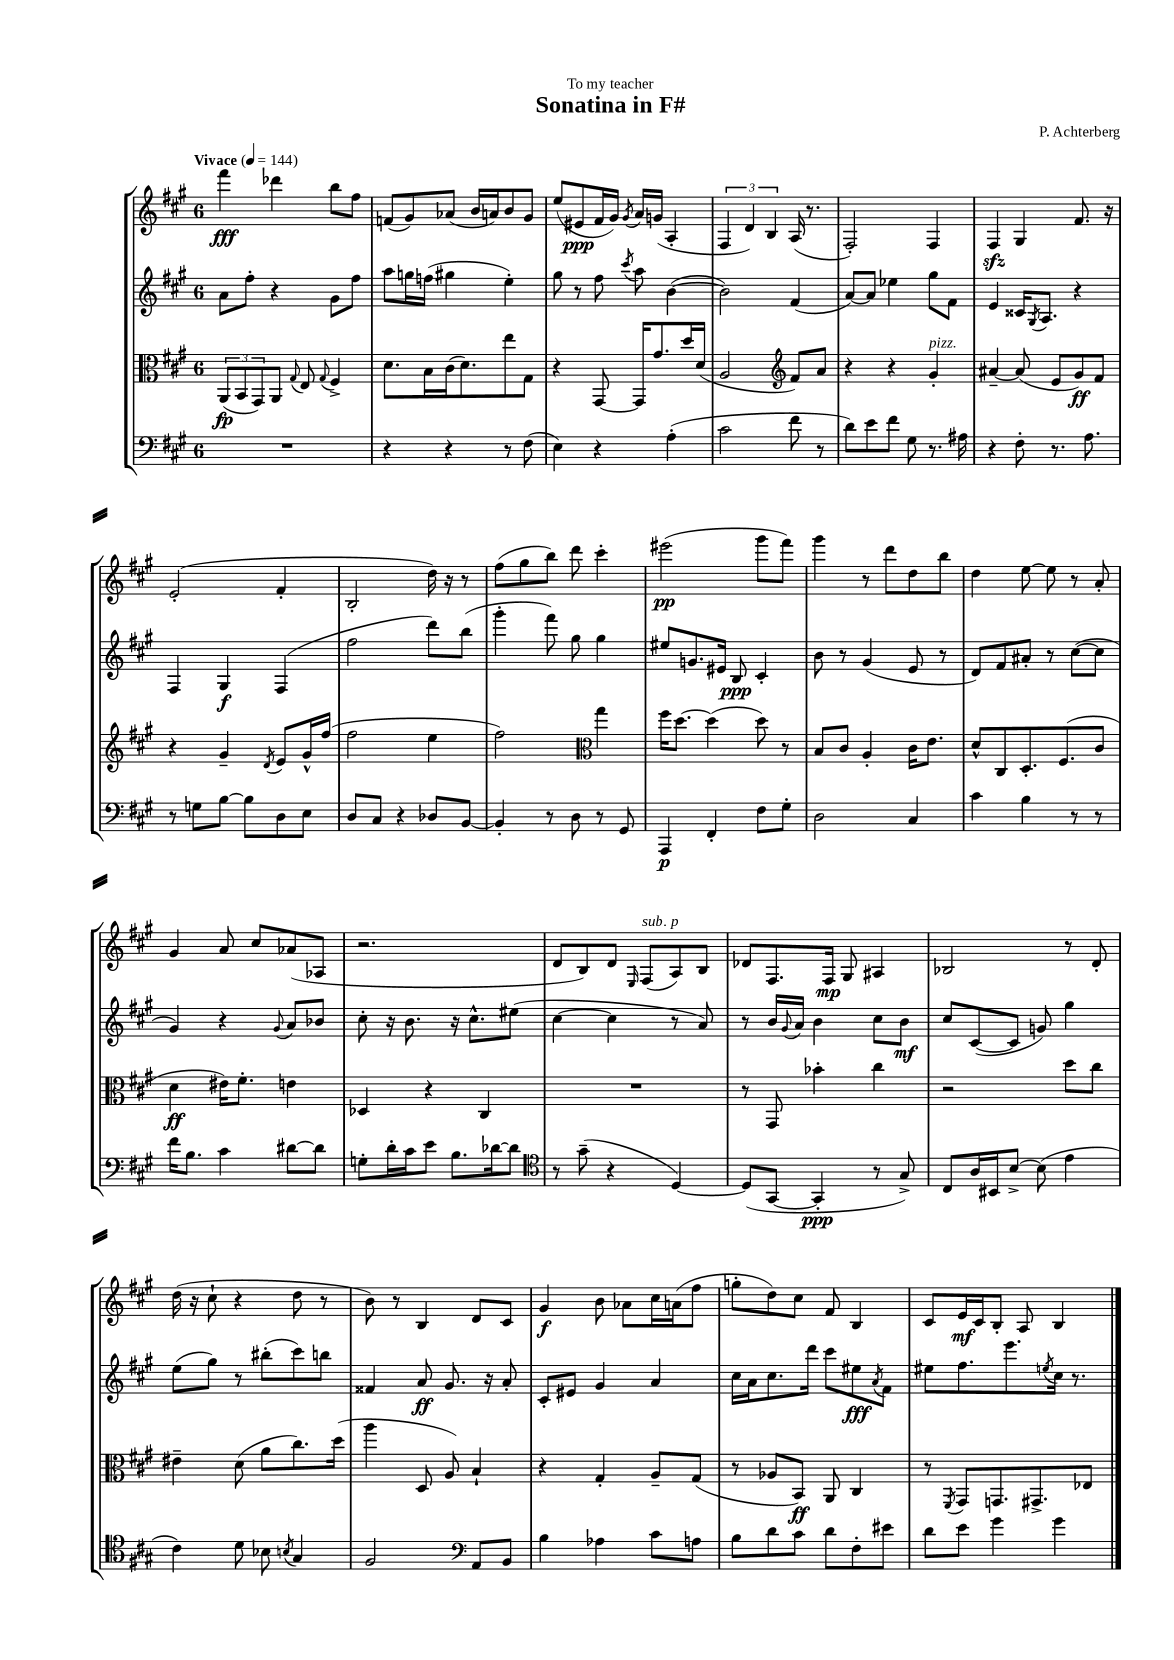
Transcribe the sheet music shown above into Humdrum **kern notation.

**kern	**kern	**kern	**kern
*staff4	*staff3	*staff2	*staff1
*clefF4	*clefC3	*clefG2	*clefG2
*k[f#c#g#]	*k[f#c#g#]	*k[f#c#g#]	*k[f#c#g#]
*M6/8	*M6/8	*M6/8	*M6/8
*MM144	*MM144	*MM144	*MM144
2.r	(12AA/L	8a\L	4fff#\
.	12BB/	.	.
.	.	8ff#'\J	.
.	12GG#/)	.	.
.	8AA/J	4r	4ddd-\
.	8qqG#/	.	.
.	8E/	.	.
.	8qqG#/	.	.
.	4F#^/	8g#\L	8bb\L
.	.	8ff#\J	8ff#\J
=	=	=	=
4r	8.d\L	8aa\L	(8f/L
.	.	16gg\L	8g#/)
.	16B\L	(16ff\JJ	.
4r	(16c#\J	4gg#\	(8a-/J
.	8.d\)	.	.
.	.	.	16b/LL
.	.	.	16a/J)
8r	8ee\	4ee'\)	8b/
(8F#\	8G#\J	.	8g#/J
=	=	=	=
4E\)	4r	8gg#\	(8ee/L
.	.	8r	8e#/
4r	[8GG#/	8ff#\	16f#/L
.	.	.	16g#/JJ)
.	.	8qccc#/	8qg#/
.	16GG#/]LK	8aa\	16a/LL
.	8.g#/	.	(16g/JJ
(4A'\	.	([4b\	4A'/
.	16dd/L	.	.
.	(16d/JJ	.	.
=	=	=	=
2c#\	2A/	2b\])	6F#/
.	.	.	6d/)
.	.	.	6B/
*	*clefG2	*	*
8f#\	8f#/L)	(4f#/	(16A/
.	.	.	8.r
8r	8a/J	.	.
=	=	=	=
8d\L)	4r	[8a/L)	2F#'/)
8e\	.	8a/]J	.
8f#\J	4r	4ee-\	.
8G#\	.	.	.
8.r	4g#'/	8gg#\L	4F#/
.	.	8f#\J	.
16A#\	.	.	.
=	=	=	=
4r	[4a#~/	4e/	4F#/
8F#'\	(8a#/]	16c##/LK	4G#/
.	.	8qG#/	.
.	.	8.A/J	.
8.r	8e/L	.	.
.	8g#/)	4r	8.f#/
8.A\	.	.	.
.	8f#/J	.	.
.	.	.	16r
=	=	=	=
8r	4r	4F#/	(2e'/
8G\L	.	.	.
[8B\J	4g#~/	4G#/	.
8B\]L	.	.	.
.	8qd/	.	.
8D\	8e/L	(4F#/	4f#'/
8E\J	16g#^^/L	.	.
.	(16ff#/JJ	.	.
=	=	=	=
8D/L	2ff#\	2ff#\	2B'/
8C#/J	.	.	.
4r	.	.	.
8D-/L	4ee\	8ddd\L)	16dd\)
.	.	.	16r
[8BB/J	.	(8bb\J	8r
=	=	=	=
4BB'/]	2ff#\)	4ggg#'\	(8ff#\L
.	.	.	8gg#\
8r	.	8fff#\)	8bb\J)
8D\	.	8gg#\	8ddd\
*	*clefC3	*	*
8r	4gg#\	4gg#\	4ccc#'\
8GG#/	.	.	.
=	=	=	=
4AAA/	16ff#\LK	8ee#/L	(2eee#\
.	[8.dd\J	.	.
.	.	8.g/	.
4FF#'/	(4dd\]	.	.
.	.	16e#/Jk	.
.	.	8B/	.
8F#\L	8dd\)	4c#'/	8ggg#\L
8G#'\J	8r	.	8fff#\J)
=	=	=	=
2D\	8B/L	8b\	4ggg#\
.	8c#/J	8r	.
.	4A'/	(4g#/	8r
.	.	.	8ddd\L
4C#/	16c#\LK	8e/	8dd\
.	8.e\J	.	.
.	.	8r	8bb\J
=	=	=	=
4c#\	8d^^/L	8d/L)	4dd\
.	8C#/	8f#/	.
4B\	8.D'/	8a#'/J	[8ee\
.	.	8r	8ee\]
.	(8.F#/	.	.
8r	.	([8cc#\L	8r
8r	8c#/J	8cc#\]J	8a'/
=	=	=	=
16f#\LK	4d\	4g#/)	4g#/
8.B\J	.	.	.
4c#\	16e#\LK)	4r	8a/
.	8.f#'\J	.	.
.	.	.	8cc#/L
.	.	8qqg#/	.
[8d#\L	4e\	8a/L	(8a-/
8d#\]J	.	8b-/J	8A-/J
=	=	=	=
8G'\L	4D-/	8cc#'\	2.r
16d'\L	.	16r	.
16c#\J	.	8.b\	.
8e\J	4r	.	.
8.B\L	.	16r	.
.	.	8.cc#^^\L	.
.	4C#/	.	.
[16d-\k	.	.	.
8d-\]J	.	(8ee#\J	.
=	=	=	=
*clefC4	*	*	*
8r	2.r	[4cc#\	8d/L
(8g#~\	.	.	8B/)
4r	.	4cc#\]	8d/J
.	.	.	16qqE/
.	.	.	(8F#/L
[4D/)	.	8r	8A/)
.	.	8a/)	8B/J
=	=	=	=
(8D/]L	8r	8r	8d-/L
[8GG#/J	8GG#/	16b/LL	8.F#/
.	.	8qqg#/	.
.	.	16a/JJ	.
4GG#'/]	4b-'\	4b\	.
.	.	.	16F#/Jk
.	.	.	8G#/
8r	4cc#\	8cc#\L	4A#/
8G#^/)	.	8b\J	.
=	=	=	=
8C#/L	2r	8cc#/L	2B-/
16A/L	.	([8c#/	.
16BB#/J	.	.	.
[8B^/J	.	8c#/]J	.
(8B\]	.	8g/)	.
4e\	8dd\L	4gg#\	8r
.	8cc#\J	.	8d'/
=	=	=	=
4c#\)	4e#~\	(8ee\L	(16dd\
.	.	.	16r
.	.	8gg#\J)	8cc#`\
8d\	(8d\	8r	4r
8B-\	8a\L	(8bb#'\L	.
8qB/	.	.	.
4G#/	8.cc#\)	8ccc#\)	8dd\
.	.	8bb\J	8r
.	(16dd\Jk	.	.
=	=	=	=
2F#/	4aa\	4f##/	8b\)
.	.	.	8r
.	8D/	8a/	4B/
.	8A/)	8.g#/	.
*clefF4	*	*	*
8AA/L	4B`/	.	8d/L
.	.	16r	.
8BB/J	.	8a'/	8c#/J
=	=	=	=
4B\	4r	8c#'/L	4g#/
.	.	8e#/J	.
4A-\	4G#'/	4g#/	8b\
.	.	.	8a-\L
8c#\L	8A~/L	4a/	16cc#\L
.	.	.	(16a\J
8A\J	(8G#/J	.	8ff#\J
=	=	=	=
8B\L	8r	16cc#\LL	8gg'\L
.	.	16a\J	.
8d\	8A-/L	8.cc#\	8dd\)
8c#\J	8BB/J)	.	8cc#\J
.	.	16ddd\Jk	.
8d\L	8AA/	8ccc#\L	8f#/
8F#'\	4C#/	8ee#\	4B/
.	.	8qa/	.
8e#\J	.	8f#\J	.
=	=	=	=
8d\L	8r	8ee#\L	8c#/L
.	8qFF#/	.	.
8e\J	8GG#/L	8.ff#\	16e/L
.	.	.	16c#/J
4g#\	8.GG/	.	8B'/J
.	.	8.eee\	.
.	.	.	8A/
.	8.GG#^/	.	.
.	.	8qee/	.
4g#\	.	16cc#\Jk	4B/
.	.	8.r	.
.	8E-/J	.	.
==	==	==	==
*-	*-	*-	*-
